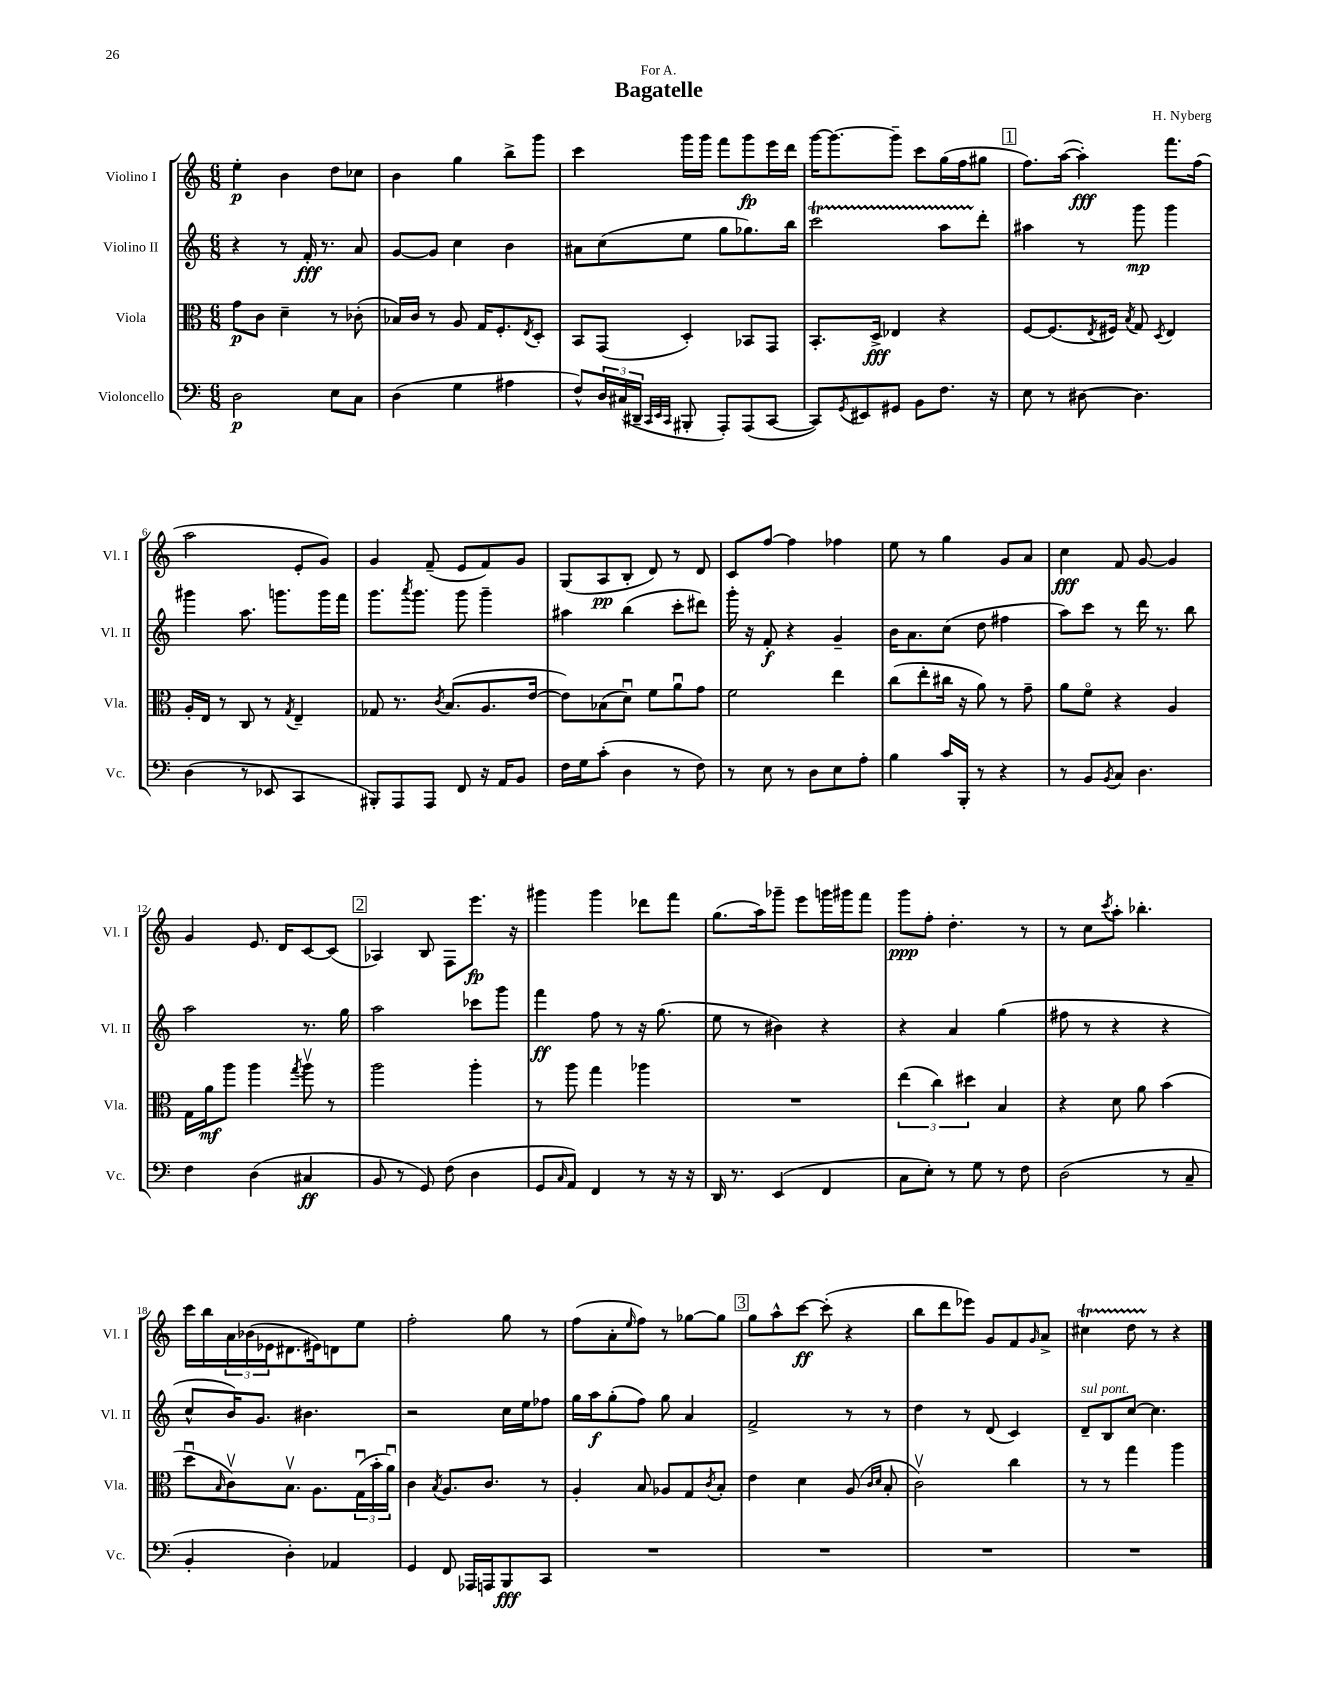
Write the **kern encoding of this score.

**kern	**dynam	**kern	**dynam	**kern	**dynam	**kern	**dynam
*part4	*part4	*part3	*part3	*part2	*part2	*part1	*part1
*staff4	*staff4	*staff3	*staff3	*staff2	*staff2	*staff1	*staff1
*I"Violoncello	*	*I"Viola	*	*I"Violino II	*	*I"Violino I	*
*I'Vc.	*	*I'Vla.	*	*I'Vl. II	*	*I'Vl. I	*
*clefF4	*	*clefC3	*	*clefG2	*	*clefG2	*
*k[]	*	*k[]	*	*k[]	*	*k[]	*
*M6/8	*	*M6/8	*	*M6/8	*	*M6/8	*
=1	=1	=1	=1	=1	=1	=1	=1
2D\	p	8g\L	p	4r	.	4ee'\	p
.	.	8c\J	.	.	.	.	.
.	.	4d~\	.	8r	.	4b\	.
.	.	.	.	16f'/	fff	.	.
.	.	.	.	8.r	.	.	.
8E\L	.	8r	.	.	.	8dd\L	.
8C\J	.	(8c-X'\	.	8a/	.	8cc-X\J	.
=2	=2	=2	=2	=2	=2	=2	=2
(4D\	.	16B-X/LL)	.	[8g/L	.	4b\	.
.	.	16c/JJ	.	.	.	.	.
.	.	8r	.	8g/J]	.	.	.
4G\	.	8A/	.	4cc\	.	4gg\	.
.	.	16G/KL	.	.	.	.	.
.	.	8.F'/	.	.	.	.	.
4A#X\	.	.	.	4b\	.	8bb^\L	.
.	.	8qE/	.	.	.	.	.
.	.	8D'/J	.	.	.	8ggg\J	.
=3	=3	=3	=3	=3	=3	=3	=3
8F^^/L)	.	8BB/L	.	8a#X\L	.	4ccc\	.
24D/L	.	(8GG/J	.	(8cc\	.	.	.
(24C#X/	.	.	.	.	.	.	.
24DD#X~/JJ	.	.	.	.	.	.	.
32qqCC/LLL	.	.	.	.	.	.	.
32qqEE/	.	.	.	.	.	.	.
32qqCC/JJJ	.	.	.	.	.	.	.
8BBB#X'/	.	4D'/)	.	8ee\J	.	16ggg\LL	.
.	.	.	.	.	.	16ggg\JJ	.
8AAA'/L)	.	.	.	8gg\L	.	8fff\L	.
(8AAA/	.	8BB-X/L	.	8.gg-X\)	.	8ggg\	fp
[8CC/J	.	8GG/J	.	.	.	16eee\L	.
.	.	.	.	16bb\Jk	.	16ddd\JJ	.
=4	=4	=4	=4	=4	=4	=4	=4
8CC/L])	.	8.BB'/L	.	2cccT\	.	[16ggg\KL	.
.	.	.	.	.	.	8.ggg\_	.
8qGG/	.	.	.	.	.	.	.
8EE#X/	.	.	.	.	.	.	.
.	.	16D^/Jk	fff	.	.	.	.
8GG#X/J	.	4E-X/	.	.	.	8ggg~\J]	.
8BB\L	.	.	.	.	.	8ccc\L	.
8.F\J	.	4r	.	8aaTTT\L	.	(16gg\L	.
.	.	.	.	.	.	16ff\J	.
.	.	.	.	8ddd'\J	.	8gg#X\J	.
16r	.	.	.	.	.	.	.
!!LO:REH:place=s1:t=1
=5	=5	=5	=5	=5	=5	=5	=5
8E\	.	[8F/L	.	4aa#X\	.	8.ff\L)	.
8r	.	(8.F/]	.	.	.	.	.
.	.	.	.	.	.	([16aa\Jk	.
[8D#X\	.	.	.	8r	.	4aa'\])	fff
.	.	8qE/	.	.	.	.	.
.	.	16F#X/Jk)	.	.	.	.	.
.	.	8qB/	.	.	.	.	.
4.D#\]	.	8G/	.	8ggg\	mp	.	.
.	.	8qD/	.	.	.	.	.
.	.	4E/	.	4ggg\	.	8.fff\L	.
.	.	.	.	.	.	(16ff\Jk	.
!!LO:LB:g=z
=6	=6	=6	=6	=6	=6	=6	=6
(4D\	.	16A'/LL	.	4ggg#X\	.	2aa\	.
.	.	16E/JJ	.	.	.	.	.
.	.	8r	.	.	.	.	.
8r	.	8C/	.	8.aa\	.	.	.
8EE-X/	.	8r	.	.	.	.	.
.	.	.	.	8.gggn\L	.	.	.
.	.	8qG/	.	.	.	.	.
4CC/	.	4E~/	.	.	.	8e'/L	.
.	.	.	.	16ggg\L	.	8g/J)	.
.	.	.	.	16fff\JJ	.	.	.
=7	=7	=7	=7	=7	=7	=7	=7
8BBB#X'/L)	.	8G-X/	.	8.ggg\L	.	4g/	.
8AAA/	.	8.r	.	.	.	.	.
.	.	.	.	8qaaa/	.	.	.
.	.	.	.	8.ggg\J	.	.	.
8AAA/J	.	.	.	.	.	(8f~/	.
.	.	8qc/	.	.	.	.	.
.	.	(8.B/L	.	.	.	.	.
8FF/	.	.	.	8ggg\	.	8e/L	.
16r	.	8.A/	.	4ggg~\	.	8f/)	.
16AA/KL	.	.	.	.	.	.	.
8BB/J	.	.	.	.	.	8g/J	.
.	.	[16e/Jk	.	.	.	.	.
=8	=8	=8	=8	=8	=8	=8	=8
16F\LL	.	8e\L])	.	4aa#X\	.	(8G/L	.
16G\J	.	.	.	.	.	.	.
(8c'\J	.	(8B-X\	.	.	.	8A/	pp
4D\	.	8du\J)	.	(4bb\	.	8B'/J	.
.	.	8f\L	.	.	.	8d/)	.
8r	.	8au\	.	8ccc'\L	.	8r	.
8F\)	.	8g\J	.	8ddd#X\J)	.	8d/	.
=9	=9	=9	=9	=9	=9	=9	=9
8r	.	2f\	.	16ggg'\	.	8c/L	.
.	.	.	.	16r	.	.	.
8E\	.	.	.	8f'/	f	[8ff/J	.
8r	.	.	.	4r	.	4ff\]	.
8D\L	.	.	.	.	.	.	.
8E\	.	4ee\	.	4g~/	.	4ff-X\	.
8A'\J	.	.	.	.	.	.	.
=10	=10	=10	=10	=10	=10	=10	=10
4B\	.	(8cc\L	.	16b\KL	.	8ee\	.
.	.	.	.	8.a\	.	.	.
.	.	8ee'\	.	.	.	8r	.
16c/LL	.	16cc#X\Jk	.	(8cc\J	.	4gg\	.
16BBB'/JJ	.	16r	.	.	.	.	.
8r	.	8a\)	.	8dd\	.	.	.
4r	.	8r	.	4ff#X\	.	8g/L	.
.	.	8g~\	.	.	.	8a/J	.
=11	=11	=11	=11	=11	=11	=11	=11
8r	.	8a\L	.	8aa\L)	.	4cc\	fff
8BB/L	.	8f\J	.	8ccc\J	.	.	.
8qBB/	.	.	.	.	.	.	.
8C/J	.	4r	.	8r	.	8f/	.
4.D\	.	.	.	16ddd\	.	[8g/	.
.	.	.	.	8.r	.	.	.
.	.	4A/	.	.	.	4g/]	.
.	.	.	.	8bb\	.	.	.
!!LO:LB:g=z
=12	=12	=12	=12	=12	=12	=12	=12
4F\	.	16G\LL	.	2aa\	.	4g/	.
.	.	16a\J	mf	.	.	.	.
.	.	8aa\J	.	.	.	.	.
(4D\	.	4aa\	.	.	.	8.e/	.
.	.	.	.	.	.	16d/KL	.
.	.	8qgg/	.	.	.	.	.
4C#X/	ff	8aav\	.	8.r	.	[8c/	.
.	.	8r	.	.	.	(8c/J]	.
.	.	.	.	16gg\	.	.	.
!!LO:REH:place=s1:t=2
=13	=13	=13	=13	=13	=13	=13	=13
8BB/	.	2aa\	.	2aa\	.	4A-X/)	.
8r	.	.	.	.	.	.	.
8GG/)	.	.	.	.	.	8B/	.
(8F\	.	.	.	.	.	8F\L	.
4D\	.	4aa'\	.	8ccc-X\L	.	8.eee\J	fp
.	.	.	.	8ggg\J	.	.	.
.	.	.	.	.	.	16r	.
=14	=14	=14	=14	=14	=14	=14	=14
8GG/L	.	8r	.	4fff\	ff	4ggg#X\	.
16qqC/	.	.	.	.	.	.	.
8AA/J)	.	8aa\	.	.	.	.	.
4FF/	.	4gg\	.	8ff\	.	4ggg#\	.
.	.	.	.	8r	.	.	.
8r	.	4aa-X\	.	16r	.	8ddd-X\L	.
.	.	.	.	(8.gg\	.	.	.
16r	.	.	.	.	.	8fff\J	.
16r	.	.	.	.	.	.	.
=15	=15	=15	=15	=15	=15	=15	=15
16DD/	.	2.r	.	8ee\	.	(8.gg\L	.
8.r	.	.	.	.	.	.	.
.	.	.	.	8r	.	.	.
.	.	.	.	.	.	16aa\k)	.
(4EE/	.	.	.	4b#X\)	.	8ggg-X~\J	.
.	.	.	.	.	.	8eee\L	.
4FF/	.	.	.	4r	.	16gggn\L	.
.	.	.	.	.	.	16ggg#X\J	.
.	.	.	.	.	.	8fff\J	.
=16	=16	=16	=16	=16	=16	=16	=16
8C\L	.	(6ee\	.	4r	.	8ggg\L	ppp
8E'\J)	.	.	.	.	.	8ff'\J	.
.	.	6cc\)	.	.	.	.	.
8r	.	.	.	4a/	.	4.dd'\	.
.	.	6dd#X\	.	.	.	.	.
8G\	.	.	.	.	.	.	.
8r	.	4B/	.	(4gg\	.	.	.
8F\	.	.	.	.	.	8r	.
=17	=17	=17	=17	=17	=17	=17	=17
(2D\	.	4r	.	8ff#X\	.	8r	.
.	.	.	.	8r	.	8cc\L	.
.	.	.	.	.	.	8qccc/	.
.	.	8d\	.	4r	.	8aa'\J	.
.	.	8a\	.	.	.	4.bb-X'\	.
8r	.	(4b\	.	4r	.	.	.
8C~/	.	.	.	.	.	.	.
!!LO:LB:g=z
=18	=18	=18	=18	=18	=18	=18	=18
4BB'/	.	8ddu\L	.	8cc^^/L	.	16ccc\LL	.
.	.	.	.	.	.	16bb\	.
.	.	16qqB/	.	.	.	.	.
.	.	8cv\)	.	16b/K)	.	24a\	.
.	.	.	.	.	.	(24b-X\	.
.	.	.	.	8.g/J	.	.	.
.	.	.	.	.	.	24e-X\J	.
4D'\)	.	8.Bv\J	.	.	.	8.d#X\	.
.	.	.	.	4.b#X\	.	.	.
.	.	8.A\L	.	.	.	16e#X\k)	.
4AA-X/	.	.	.	.	.	8dn\	.
.	.	(24Gu\L	.	.	.	8ee\J	.
.	.	24b'\	.	.	.	.	.
.	.	24au\JJ)	.	.	.	.	.
=19	=19	=19	=19	=19	=19	=19	=19
4GG/	.	4c\	.	2r	.	2ff'\	.
.	.	8qB/	.	.	.	.	.
8FF/	.	8.A/L	.	.	.	.	.
16AAA-X/LL	.	.	.	.	.	.	.
16AAAn/J	.	8.c/J	.	.	.	.	.
8BBB/	fff	.	.	16cc\LL	.	8gg\	.
.	.	.	.	16ee\J	.	.	.
8CC/J	.	8r	.	8ff-X\J	.	8r	.
=20	=20	=20	=20	=20	=20	=20	=20
2.r	.	4A'/	.	16gg\LL	.	(8ff\L	.
.	.	.	.	16aa\J	f	.	.
.	.	.	.	(8gg'\	.	8a'\	.
.	.	.	.	.	.	16qqee/	.
.	.	8B/	.	8ff\J)	.	8ff\J)	.
.	.	8A-X/L	.	8gg\	.	8r	.
.	.	8G/	.	4a/	.	[8gg-X\L	.
.	.	8qc/	.	.	.	.	.
.	.	8B'/J	.	.	.	8gg-\J]	.
!!LO:REH:place=s1:t=3
=21	=21	=21	=21	=21	=21	=21	=21
2.r	.	4e\	.	2f^/	.	8gg\L	.
.	.	.	.	.	.	8aa^^\	.
.	.	4d\	.	.	.	[8ccc\J	ff
.	.	.	.	.	.	(8ccc'\]	.
.	.	(8A/	.	8r	.	4r	.
.	.	16qqc/LL	.	.	.	.	.
.	.	16qqd/JJ	.	.	.	.	.
.	.	8B'/	.	8r	.	.	.
=22	=22	=22	=22	=22	=22	=22	=22
2.r	.	2cv\)	.	4dd\	.	8bb\L	.
.	.	.	.	.	.	8ddd\	.
.	.	.	.	8r	.	8eee-X\J)	.
.	.	.	.	(8d/	.	8g/L	.
.	.	4cc\	.	4c/)	.	8f/	.
.	.	.	.	.	.	16qqg/	.
.	.	.	.	.	.	8a^/J	.
=23	=23	=23	=23	=23	=23	=23	=23
!	!	!	!	!LO:TX:a:i:t=sul pont.	!	!	!
2.r	.	8r	.	8d~/L	.	4cc#Xt\	.
.	.	8r	.	8B/	.	.	.
.	.	4gg\	.	[8cc/J	.	8ddTTT\	.
.	.	.	.	4.cc\]	.	8r	.
.	.	4aa\	.	.	.	4r	.
==	==	==	==	==	==	==	==
*-	*-	*-	*-	*-	*-	*-	*-
